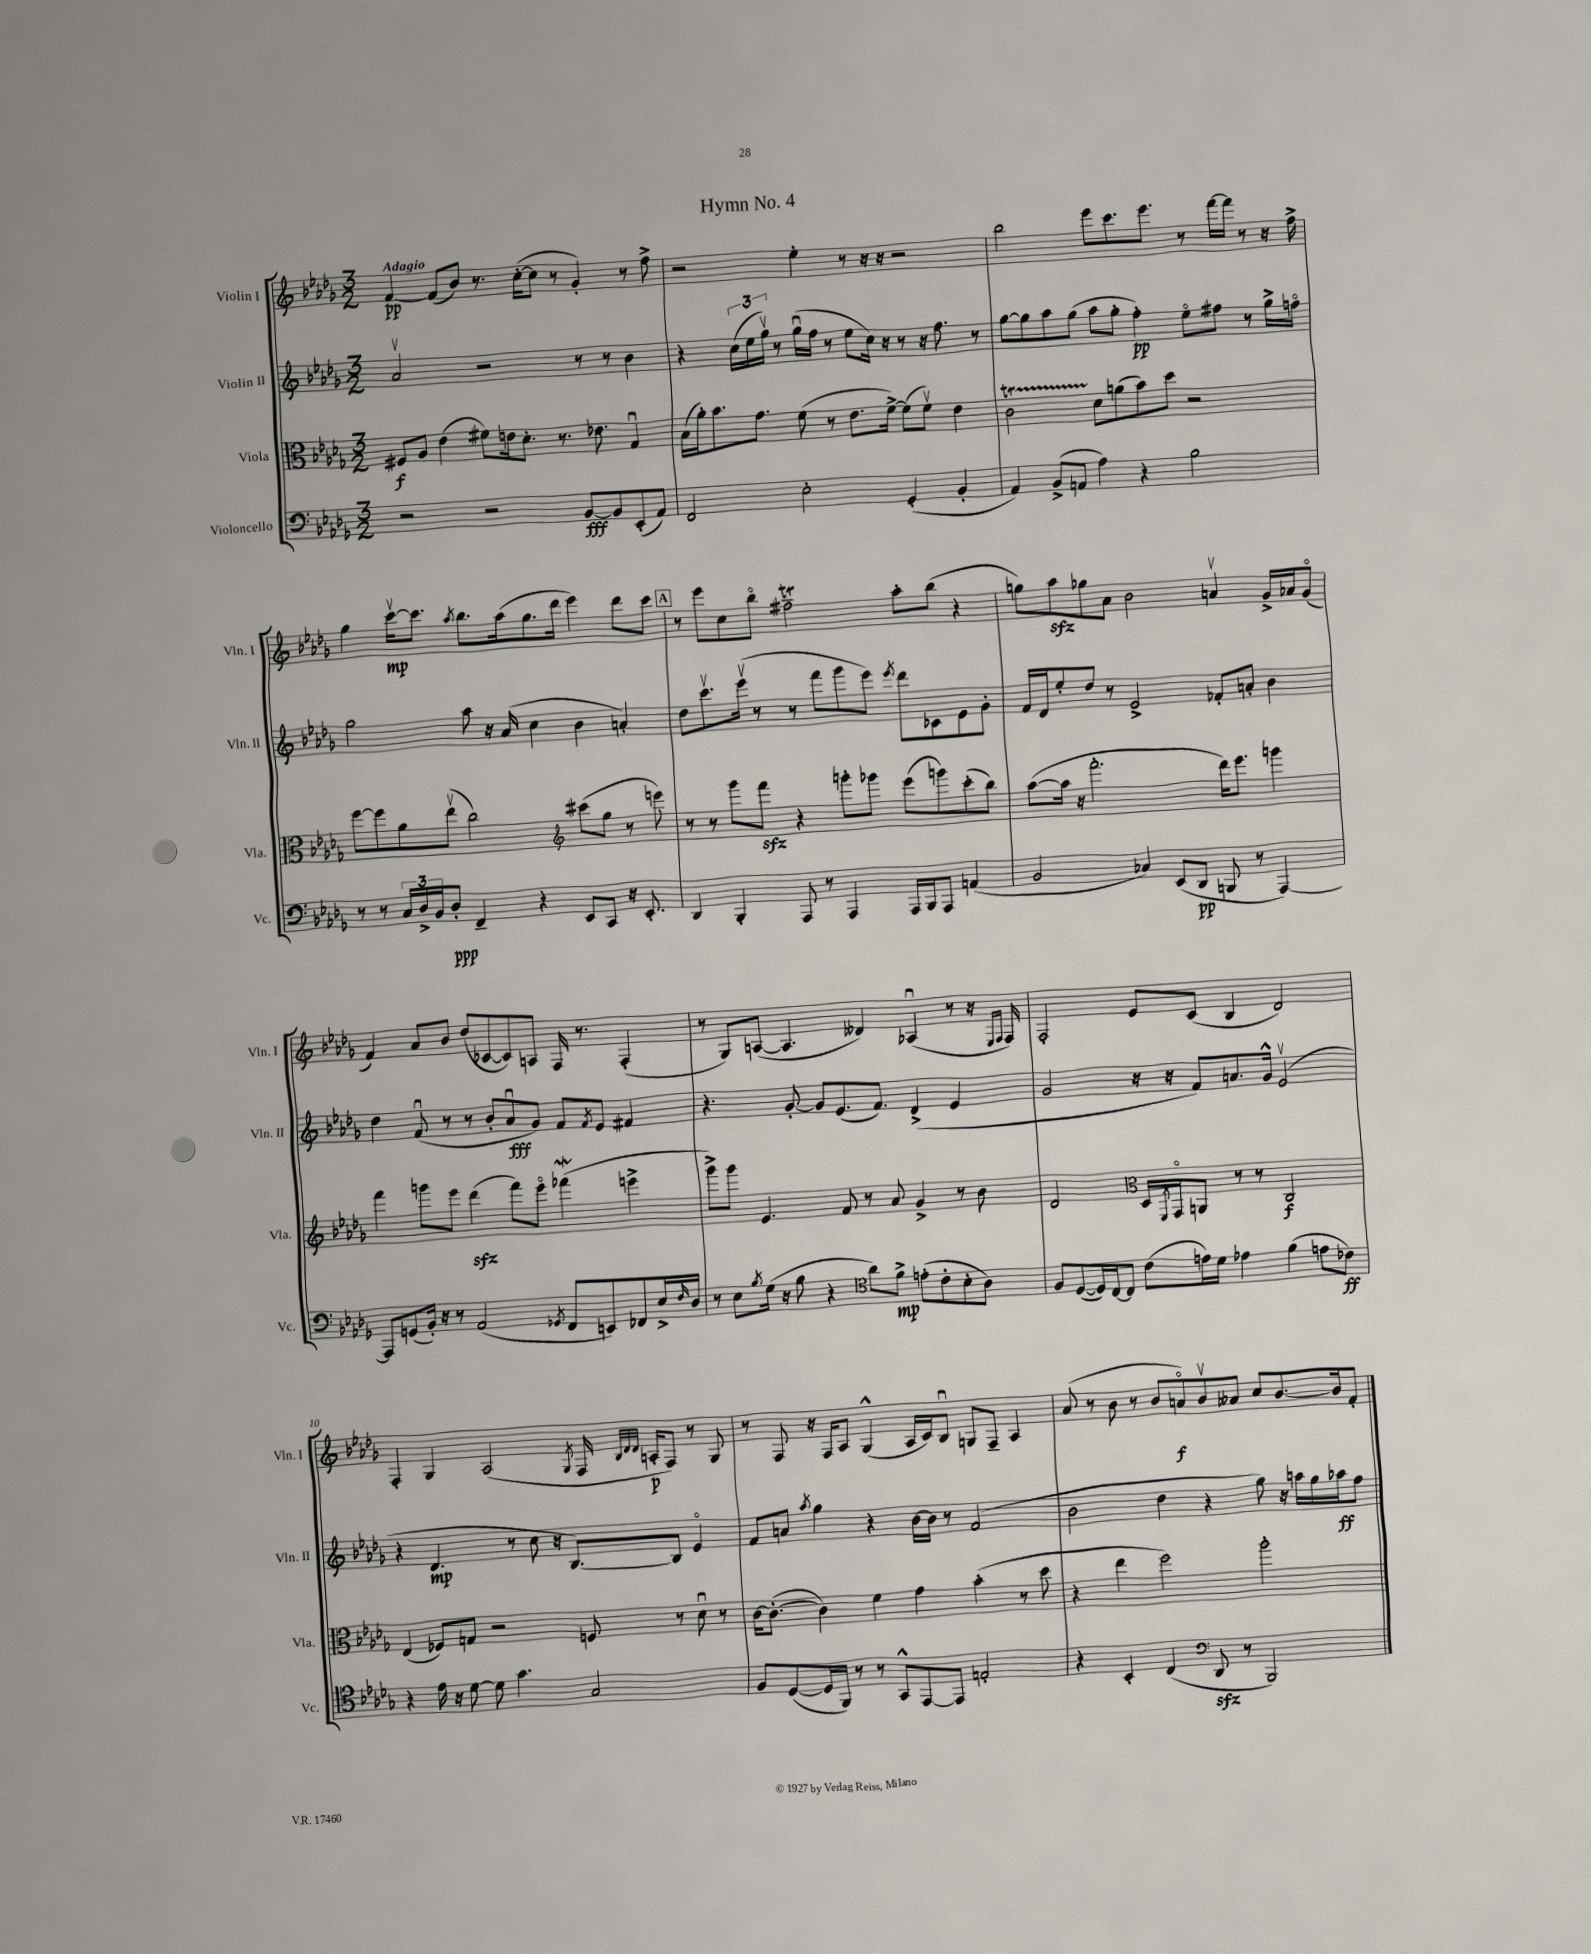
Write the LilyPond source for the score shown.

\header { title = "Hymn No. 4" }
<<
\new StaffGroup <<
\new Staff = "s0" \with { instrumentName = "Violin I" shortInstrumentName = "Vln. I" } {
    \clef treble \key des \major \numericTimeSignature \time 3/2 \tempo "Adagio"
    f'4~\pp f'8( bes'8) r8. c''16~-.( c''8 r8 ges'4-.) r8 f''8-> |
    r2 ees''4-. r8 r16 r16 r2 |
    bes''2 ees'''8 c'''8. ees'''8. r8 f'''16~ f'''16 r8 r16 f''16-> |
    ges''4 c'''16~\upbow\mp c'''8. \acciaccatura { aes''8 } bes''8. aes''16( ges''8. des'''16 ees'''4) des'''8 c'''8 |
    \mark \markup { \box "A" } r8 ees'''8 c''8 bes''8\flageolet fis''2--\trill aes''8-. bes''8( r4 |
    g''8) aes''8\sfz ges''8 aes'8 bes'2 a'4\upbow ges'16-> aes'16 ges'8\flageolet( |
    f'4) aes'8 bes'8 des''8( ces'8~ ces'8) a8 f16 r8. f4-.( |
    r8 ges8) a8~( a4. deses'4) aes4\downbow( r8 r16 \grace { ees16 f16 } f16) |
    f2-. ees'8 c'8( bes4 des'2) |
    f4-. ges4 aes2( \acciaccatura { ges8 } f16 \grace { bes32 des'32 des'32 } a16-.\p f8) r8 ges8 |
    r8 f8 r16 f16 aes8 ges4-^( aes16 c'16) bes8\downbow g8 f8-- aes4 |
    aes'8( r8 bes'8 r8 bes'8 a'8\flageolet\f) bes'8\upbow aeses'8 c''8 bes'8.~ bes'16 f'8-. \bar "|." |
}
\new Staff = "s1" \with { instrumentName = "Violin II" shortInstrumentName = "Vln. II" } {
    \clef treble \key des \major \numericTimeSignature \time 3/2
    aes'2\upbow r2 r8 r8 bes'4 |
    r4 \tuplet 3/2 { c''16( ees''16 ges''16\upbow) } r8 ges''16\downbow( f''16 r8 ees''8 c''16) r16 r8 r16 f''8. r8 |
    ges''8~ ges''8 aes''8 ges''8( aes''8 ges''8-. f''4-.\pp) ees''8\flageolet fis''8 r8 ges''16-> f''16\flageolet |
    ges''2 aes''8 r16 aes'16( c''4 bes'4 a'4-.) |
    \mark \markup { \box "A" } des''8 c'''8.\upbow ees'''16\upbow( r8 r8 f'''8 ges'''8 ees'''8) \acciaccatura { ees'''8 } des'''8 ces'8 ees'8 ges'8-. |
    f'16 des'16 ees''8-. des''8 r8 ees'2-> fes'8-. a'8-. bes'4 |
    des''4 f'8\downbow( r8 r8 bes'8-. aes'8\downbow\fff ges'8) f'8 \acciaccatura { f'8 } ees'8 fis'4 |
    r4. ges'8~-. ges'8 ees'8.( f'8.) des'4->( ees'4 |
    ges'2 r16 r16 f'8) a'8. ges'16-^ ees'2\upbow( |
    r4 des'4.\mp r8 c''8 r16 bes8.~) bes8 ees'4\flageolet |
    f'8 a'8 \acciaccatura { aes''8 } ges''4 r4 bes'16~ bes'16 r8 f'2( |
    bes'2 des''4 r4 ges''8) r16 a''16 ges''16 aes''16\ff f''8 \bar "|." |
}
\new Staff = "s2" \with { instrumentName = "Viola" shortInstrumentName = "Vla." } {
    \clef alto \key des \major \numericTimeSignature \time 3/2
    fis8\f aes8 ees'4( fis'8) e'16 des'8.-. r8. ees'8. ges4\downbow |
    bes16( aes'16-.) bes'8. ges'8. f'8( r8 ees'8. f'16~->) f'8( f'8\upbow) ees'4 |
    c'2\startTrillSpan des'8\stopTrillSpan a'8( bes'8) des''8 r2 |
    f''8~ f''8 aes'8 ees''8\upbow( c''2) \clef treble cis'''8( ges''8 r8 e'''8) |
    \mark \markup { \box "A" } r8 r8 ges'''8 f'''8\sfz r4 g'''8-. ges'''8 ees'''8( g'''8) c'''8-.( bes''8) |
    aes''8~( aes''16 r16 f'''2.-. des'''16) ees'''8. g'''4 |
    f'''4 g'''8 ees'''8 des'''4\sfz( f'''8) ees'''8\flageolet fes'''4\mordent( e'''4-> |
    ges'''8->) ges'''8 ees'4. f'8 r8 aes'8 ges'4-> r8 bes'8 |
    des'2 \clef alto des16 \acciaccatura { f,8 } ges,16\flageolet a,8 r8 r8 c2\f |
    ees4( fes8) g8 r2 f8 r8 des'8\downbow r8 |
    c'16~ c'8.~-.( c'4) f'4 ges'4 bes'4-.( r8 des''8 |
    r4 ees''4 f''2) aes''2-. \bar "|." |
}
\new Staff = "s3" \with { instrumentName = "Violoncello" shortInstrumentName = "Vc." } {
    \clef bass \key des \major \numericTimeSignature \time 3/2
    r2 r2 bes,8~\fff bes,8 ees,8-.( aes,8) |
    f,2 ees2-. ges,4-.( bes,4-. |
    aes,4) bes,8->( a,8 aes4) r4 bes2 |
    r8 r8 \tuplet 3/2 { c16 des16-> bes,16 } des8-.\ppp f,4-- r4 ees,8 c,8 r16 ees,8.-. |
    \mark \markup { \box "A" } des,4 bes,,4-. aes,,8 r8 aes,,4 aes,,16 bes,,16 aes,,8 a,4( |
    bes,2 ces4) ees,8( des,8\pp b,,8 r8 aes,,4~) |
    aes,,8 g,8( bes,16-.) r16 r8 aes,2( \acciaccatura { ges,8 } f,8 e,8) fes,8 ees16-> \grace { f16 } des16 |
    r8 ees8 \acciaccatura { bes8 } ges16( r16 bes8 r4 \clef tenor aes'8) f'8->\mp e'8-.( c'8-. bes8-. aes8) |
    f8 des8~( des16) c16~ c8 c'8( e'16) des'16 ees'4 f'4( e'8 ces'8\ff) |
    r4 ees'16 r16 des'8~ des'8 ges'4. ges2 |
    f8 des8~( des16 f,16) r8 r8 ges,8-^ ees,8~ ees,8 e2-. |
    r4 bes,4-. c4( \clef bass des,8\sfz r8 bes,,2) \bar "|." |
}
>>
>>
\layout { \context { \Score \override BarNumber.break-visibility = ##(#f #t #t) barNumberVisibility = #(every-nth-bar-number-visible 5) } }
